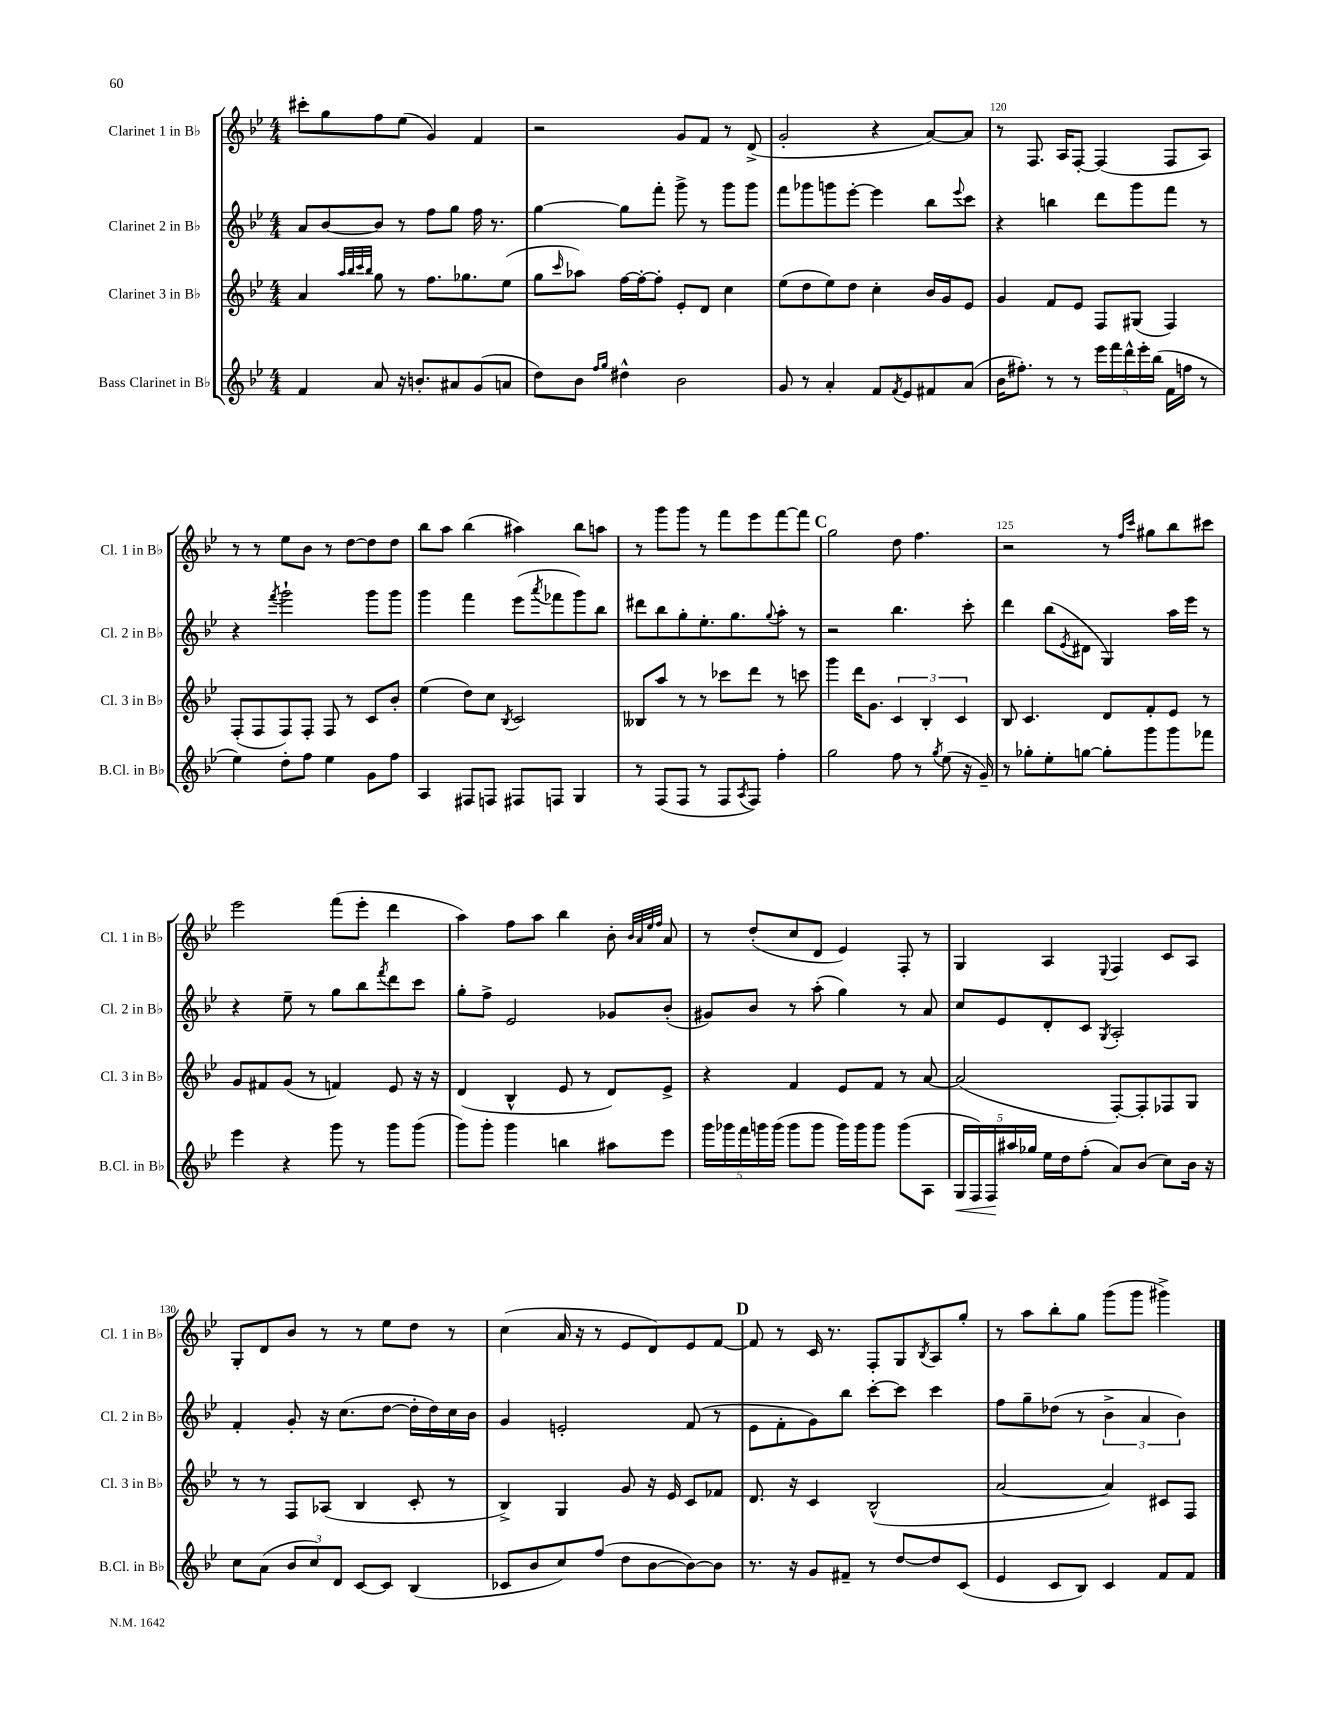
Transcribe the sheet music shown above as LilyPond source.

<<
\new StaffGroup <<
\new Staff = "s0" \with { instrumentName = "Clarinet 1 in Bb" shortInstrumentName = "Cl. 1 in Bb" } {
    \clef treble \key bes \major \numericTimeSignature \time 4/4
    cis'''8-. g''8 f''8 ees''8( g'4) f'4 |
    r2 g'8 f'8 r8 d'8->( |
    g'2-. r4 a'8~) a'8 |
    r8 f8. a16 f8~-. f4( f8 a8) |
    r8 r8 ees''8 bes'8 r8 d''8~ d''8 d''8 |
    bes''8 a''8 bes''4( ais''4) bes''8 a''8 |
    r8 g'''8 g'''8 r8 f'''8 ees'''8 f'''8~ f'''8 |
    \mark \markup { \bold "C" } g''2 d''8 f''4. |
    r2 r8 \grace { f''16 c'''16 } gis''8 bes''8 cis'''8 |
    ees'''2 f'''8( ees'''8-. d'''4 |
    a''4) f''8 a''8 bes''4 bes'8-. \grace { bes'32 a'32 ees''32 f''32 } a'8 |
    r8 d''8-.( c''8 d'8 ees'4) f8-. r8 |
    g4 a4 \appoggiatura { ees8 } f4 c'8 a8 |
    g8-. d'8 bes'8 r8 r8 ees''8 d''8 r8 |
    c''4( a'16 r16 r8 ees'8 d'8) ees'8 f'8~ |
    \mark \markup { \bold "D" } f'8 r8 c'16 r8. f8-. g8 \acciaccatura { bes8 } a8 g''8-. |
    r8 a''8 bes''8-. g''8 g'''8( g'''8 gis'''4->) \bar "|." |
}
\new Staff = "s1" \with { instrumentName = "Clarinet 2 in Bb" shortInstrumentName = "Cl. 2 in Bb" } {
    \clef treble \key bes \major \numericTimeSignature \time 4/4
    a'8 bes'8~ bes'8 r8 f''8 g''8 f''16 r8. |
    g''4~ g''8 f'''8-. g'''8-> r8 g'''8 g'''8 |
    f'''8 ges'''8 g'''8 ees'''8~-. ees'''4 bes''8 \appoggiatura { ees'''8 } c'''8 |
    r4 b''4 d'''8 g'''8 f'''8 r8 |
    r4 \acciaccatura { f'''8 } g'''2-! g'''8 g'''8 |
    g'''4 f'''4 ees'''8( \acciaccatura { a'''8 } fes'''8 g'''8) bes''8 |
    dis'''8 bes''8 g''8-. ees''8.-. g''8. \appoggiatura { g''8 } a''8-. r8 |
    \mark \markup { \bold "C" } r2 bes''4. c'''8-. |
    d'''4 bes''8( \acciaccatura { ees'8 } dis'8 g4) a''16 ees'''16 r8 |
    r4 ees''8-- r8 g''8 bes''8 \acciaccatura { f'''8 } d'''8 c'''8 |
    g''8-. f''8-> ees'2 ges'8 bes'8-.( |
    gis'8) bes'8 r8 a''8-.( g''4) r8 a'8 |
    c''8 ees'8 d'8-. c'8 \acciaccatura { g8 } a2-. |
    f'4-. g'8-. r16 c''8.( d''8~ d''16-. d''16) c''16 bes'16 |
    g'4 e'2-. f'8( r8 |
    \mark \markup { \bold "D" } ees'8 f'8-. g'8) bes''8 c'''8~-. c'''8 c'''4 |
    f''8 g''8-- des''8( r8 \tuplet 3/2 { bes'4-> a'4 bes'4) } \bar "|." |
}
\new Staff = "s2" \with { instrumentName = "Clarinet 3 in Bb" shortInstrumentName = "Cl. 3 in Bb" } {
    \clef treble \key bes \major \numericTimeSignature \time 4/4
    a'4 \grace { a''32 bes''32 c'''32 bes''32 } g''8 r8 f''8. ges''8. ees''8( |
    g''8 \grace { c'''16 } aes''8) f''16~ f''16~-. f''8-. ees'8-. d'8 c''4 |
    ees''8( d''8 ees''8) d''8 c''4-. bes'16 g'16 ees'8 |
    g'4 f'8 ees'8 f8 gis8( f4) |
    f8-.( f8 f8) f8-. f8 r8 c'8 bes'8-. |
    ees''4( d''8) c''8 \acciaccatura { bes8 } c'2 |
    beses8 a''8 r8 r8 ces'''8 d'''8 r8 c'''8 |
    \mark \markup { \bold "C" } g'''4 d'''16 g'8. \tuplet 3/2 { c'4 bes4-. c'4 } |
    bes8 c'4. d'8 f'8-. ees'8 r8 |
    g'8 fis'8 g'8( r8 f'4) ees'8 r16 r16 |
    d'4( bes4-^ ees'8 r8 d'8) ees'8-> |
    r4 f'4 ees'8 f'8 r8 a'8~ |
    a'2( f8~-.) f8-. fes8 g8 |
    r8 r8 f8 aes8( bes4 c'8-. r8 |
    bes4->) g4 g'8 r16 ees'16 c'8 fes'8 |
    \mark \markup { \bold "D" } d'8. r16 c'4 bes2-^( |
    a'2~ a'4) cis'8 f8 \bar "|." |
}
\new Staff = "s3" \with { instrumentName = "Bass Clarinet in Bb" shortInstrumentName = "B.Cl. in Bb" } {
    \clef treble \key bes \major \numericTimeSignature \time 4/4
    f'4 a'8 r16 b'8.-. ais'8 g'8( a'8 |
    d''8) bes'8 \grace { f''16 g''16 } dis''4-^ bes'2 |
    g'8 r8 a'4-. f'8 \acciaccatura { f'8 } ees'8 fis'8 a'8( |
    bes'16 fis''8.-.) r8 r8 \tuplet 5/4 { ees'''16 f'''16 d'''16-^ ees'''16-. bes''16( } f'16 f''16 r8 |
    ees''4) d''8-. f''8 ees''4 g'8 f''8 |
    a4 fis8 f8 fis8 f8 g4 |
    r8 f8( f8 r8 f8 \acciaccatura { a8 } f8) f''4-. |
    \mark \markup { \bold "C" } g''2 f''8 r8 \acciaccatura { g''8 } ees''8( r16 g'16--) |
    r8 ges''8-. ees''8-. g''8~ g''8-. g'''8 g'''8 fes'''8 |
    ees'''4 r4 g'''8 r8 g'''8 g'''8( |
    g'''8) g'''8-. g'''4 b''4 ais''8 ees'''8 |
    \tuplet 5/4 { g'''16 ges'''16 f'''16 g'''16 g'''16( } g'''8 g'''8 g'''16) g'''16 g'''8 g'''8( a8 |
    \tuplet 5/4 { g16\< f16) f16\! ais''16 ges''16 } ees''16 d''16 f''8-.( a'8) bes'8( c''8) bes'16 r16 |
    c''8 a'8( \tuplet 3/2 { bes'8 c''8) d'8 } c'8~ c'8 bes4( |
    ces'8 bes'8 c''8) f''8( d''8 bes'8~ bes'8~) bes'8 |
    \mark \markup { \bold "D" } r8. r16 g'8 fis'8-- r8 d''8~ d''8 c'8( |
    ees'4 c'8 bes8) c'4 f'8 f'8 \bar "|." |
}
>>
>>
\layout { \context { \Score currentBarNumber = #117 \override BarNumber.break-visibility = ##(#f #t #t) barNumberVisibility = #(every-nth-bar-number-visible 5) } }
